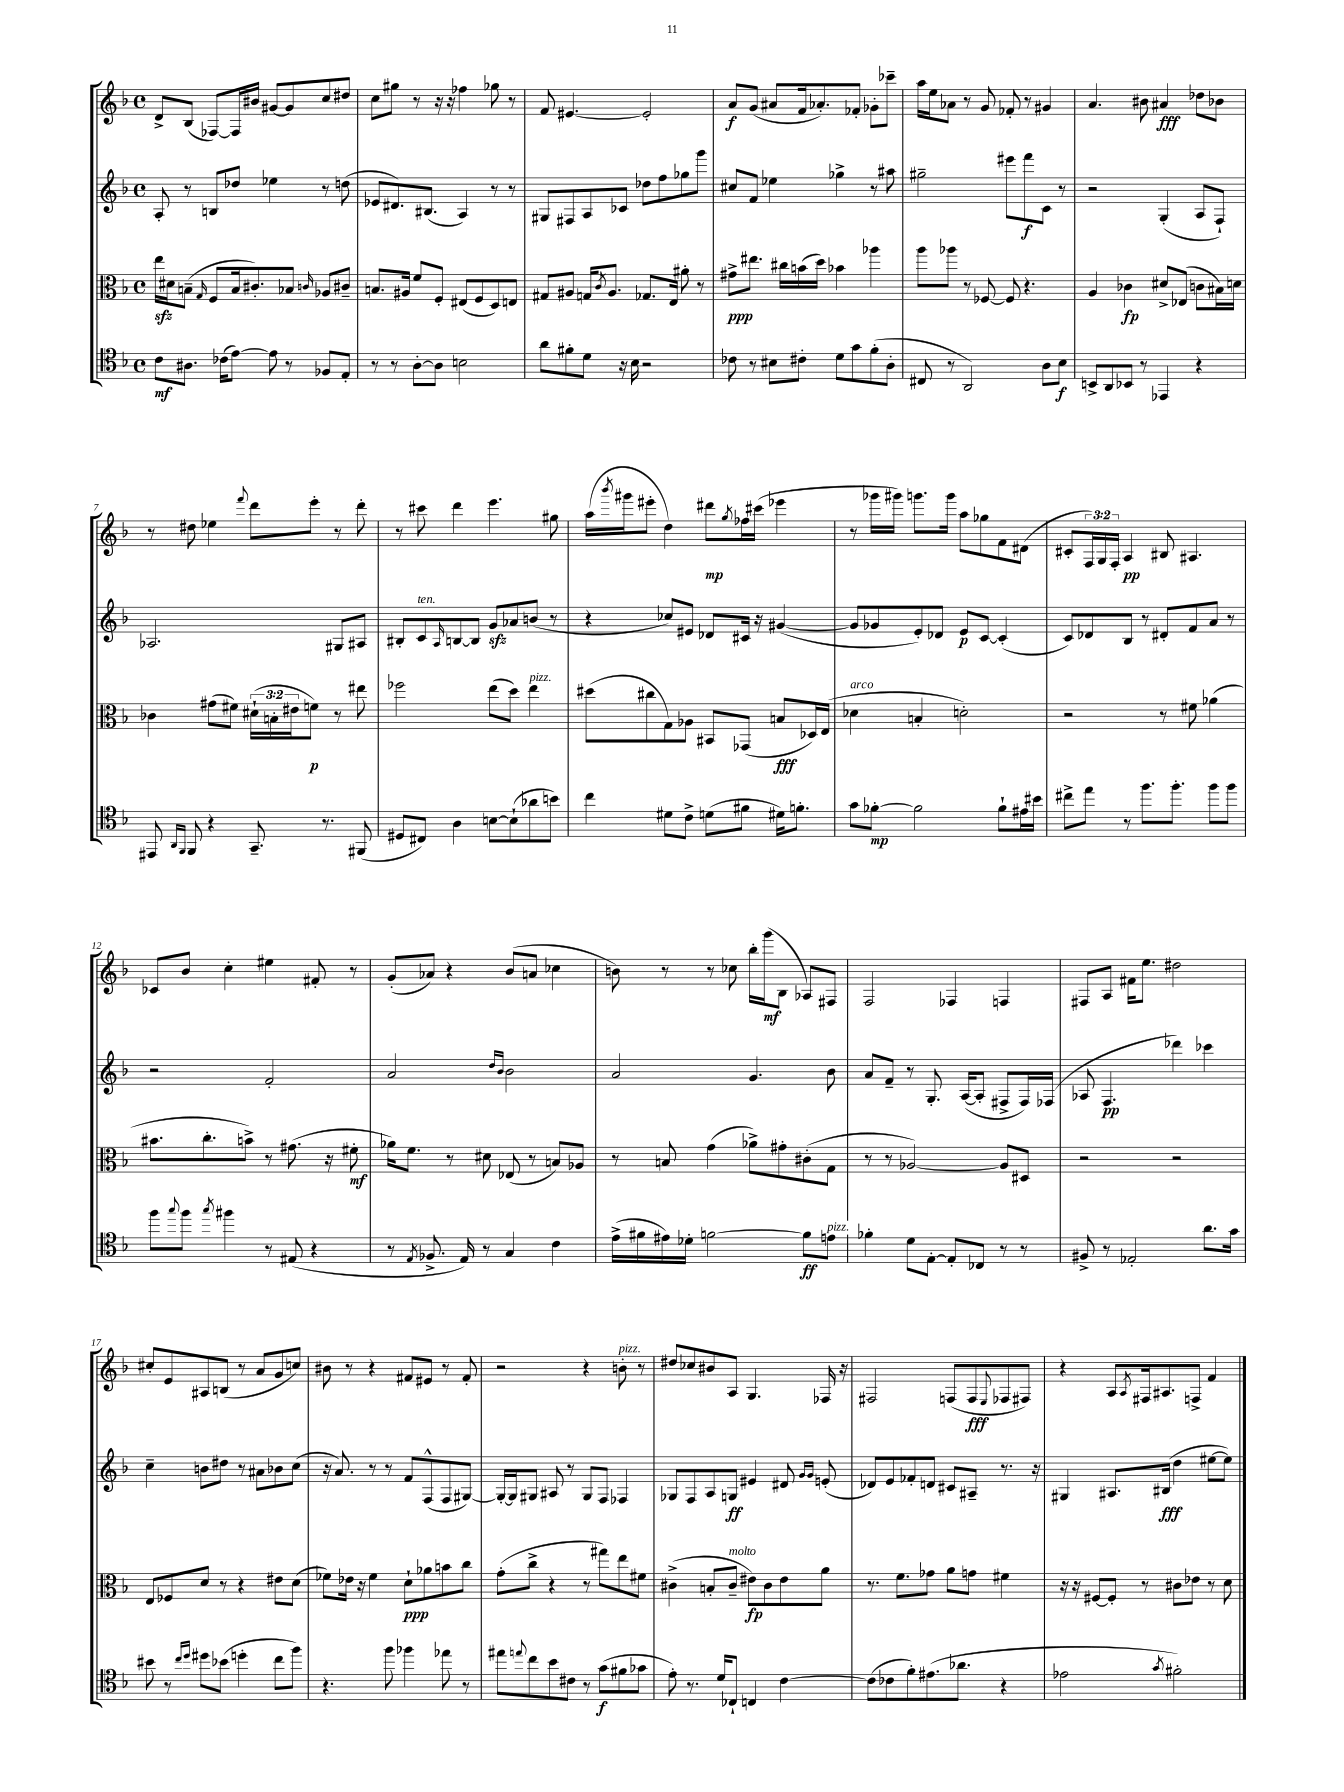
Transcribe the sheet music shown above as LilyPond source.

<<
\new StaffGroup <<
\new Staff = "s0" {
    \clef treble \key f \major \defaultTimeSignature \time 4/4 \override Staff.TupletNumber.text = #tuplet-number::calc-fraction-text
    d'8-> bes8( fes8~) fes16 bis'16 gis'8~ gis'8 c''8 dis''8 |
    c''8 gis''8 r8 r16 r16 fes''4 ges''8 r8 |
    f'8 eis'4.~ eis'2-. |
    a'8\f g'8( ais'8 f'16 aes'8.-.) fes'8-. ges'8-. ces'''8-- |
    a''16 e''16 aes'8 r8 g'8 fes'8-. r8 gis'4 |
    a'4. bis'8 ais'4\fff des''8 bes'8 |
    r8 dis''8 ees''4 \appoggiatura { f'''8 } d'''8 e'''8-. r8 d'''8-. |
    r8 cis'''8 d'''4 e'''4. gis''8 |
    a''16( \acciaccatura { bes'''8 } gis'''16 eis'''8-. d''4) dis'''8\mp \acciaccatura { g''8 } fes''16 cis'''16( ees'''4 |
    r8 ges'''16 gis'''16) g'''8. g'''16 a''8 ges''8 f'8 dis'8( |
    cis'8-. \tuplet 3/2 { f16) g16 f16-. } a4\pp bis8 ais4. |
    ces'8 bes'8 c''4-. eis''4 fis'8-. r8 |
    g'8-.( aes'8) r4 bes'8( a'8 ces''4 |
    b'8) r8 r8 ces''8 bes''16-. g'''16\mf( bes8 aes8) fis8 |
    f2 fes4 f4 |
    fis8 a8 fis'16 e''8. dis''2 |
    cis''8-. e'8 ais8 b8( r8 a'8 g'8 c''8) |
    bis'8 r8 r4 fis'8 eis'8 r8 fis'8-. |
    r2 r4 b'8-.^\markup { \italic "pizz." } r8 |
    dis''8 ces''8 bis'8 a8 g4. fes16 r16 |
    fis2 f8( f8\fff \appoggiatura { e8 } fes8 fis8) |
    r4 a8 \acciaccatura { a8 } fis16 ais8. f8-> f'4 \bar "|." |
}
\new Staff = "s1" {
    \clef treble \key f \major \defaultTimeSignature \time 4/4
    a8-. r8 b8 des''8 ees''4 r8 d''8( |
    ees'8 dis'8.) bis8.( a4) r8 r8 |
    gis8 fis8 a8 ces'8 des''8 f''8 ges''8 g'''8 |
    cis''8 f'8 ees''4 ges''4-> r8 ais''8 |
    gis''2-- eis'''8 f'''8\f c'8 r8 |
    r2 g4-.( a8 f8-!) |
    aes2. gis8 ais8 |
    bis8-. c'8^\markup { \italic "ten." } \grace { a16 } b8~ b8 g'8\sfz aes'8 b'8( r8 |
    r4 ces''8) eis'8 des'8 cis'16 r16 gis'4~( |
    gis'8 ges'8 e'8-.) des'8 e'8\p c'8~ c'4-.( |
    c'8) des'8 bes8 r8 dis'8-. f'8 a'8 r8 |
    r2 f'2-. |
    a'2 \grace { d''16 bes'16 } bes'2 |
    a'2 g'4. bes'8 |
    a'8 f'8-- r8 g8.-. a16~( a8-. fis8-> fis16) fes16( |
    aes8 f4.\pp des'''4) ces'''4 |
    c''4-- b'8 dis''8 r8 ais'8 bes'8 c''8( |
    r16 a'8.) r8 r8 f'8 f8-^( f8 gis8~) |
    gis16~-. gis16 gis8 ais8 r8 gis8 f8 fes4 |
    ges8 f8 a8 g8\ff eis'4 dis'8 \grace { g'16 g'16 } e'8-.( |
    des'8) e'8 fes'8-. d'8 cis'8 ais8-- r8. r16 |
    gis4 ais8. bis16\fff( d''4 eis''8~ eis''8) \bar "|." |
}
\new Staff = "s2" {
    \clef alto \key f \major \defaultTimeSignature \time 4/4 \override Staff.TupletNumber.text = #tuplet-number::calc-fraction-text
    e''16\sfz dis'16 b8--( \grace { g16 } f8 b16 cis'8.-.) bes8 \grace { c'16 } aes8 cis'8-- |
    b8. ais16 f'8 f8-. eis8( f8 d8) e8 |
    gis8 ais8 g16 \acciaccatura { c'8 } ais8. ges8. e16 ais'8-. r8 |
    gis'8->\ppp eis''8. cis''16 b'16( d''16) bes'4 aes''4 |
    a''8 aes''8 r8 fes8~ fes8 r4. |
    a4 ces'4\fp dis'8-> ees8( c'8 bis16) d'16 |
    ces'4 gis'8( fis'8) \tuplet 3/2 { dis'16-!( b16-. eis'16 } f'8\p) r8 eis''8 |
    fes''2 e''8( d''8) e''4^\markup { \italic "pizz." } |
    dis''8( cis''8 g8) aes8 bis,8 ges,8( b8\fff des16) e16( |
    des'4^\markup { \italic "arco" } b4-. d'2-.) |
    r2 r8 fis'8 aes'4( |
    bis'8. c''8.-. b'8->) r8 gis'8.( r16 fis'8-.\mf |
    aes'16) f'8. r8 dis'8 ees8( r8 b8) aes8 |
    r8 b8 g'4( aes'8->) gis'8-. cis'8-.( g8 |
    r8 r8 aes2~) aes8 dis8 |
    r2 r2 |
    e8 fes8 d'8 r8 r4 eis'8 d'8( |
    fes'8) ees'16 r16 fes'4 d'8-!\ppp aes'8 b'8 c''8 |
    g'8-.( c''8-> r4 r8 gis''8) e''8 fis'8 |
    cis'4->( b8-. cis'8--^\markup { \italic "molto" } eis'8\fp) cis'8 eis'8 a'8 |
    r8. f'8. ges'8 a'8 g'8 fis'4 |
    r16 r16 fis8~ fis8-. r8 cis'8 ees'8 r8 d'8 \bar "|." |
}
\new Staff = "s3" {
    \clef tenor \key f \major \defaultTimeSignature \time 4/4
    c'8\mf ais8. ces'16( e'8~) e'8 r8 fes8 e8-. |
    r8 r8 a8~-. a8 b2 |
    a'8 fis'8-. d'8 r16 bes16 r2 |
    ces'8 r8 bis8 cis'8-. d'8 g'8 f'8-.( a8-. |
    cis8 r8 a,2) a8 bes8\f |
    b,8-> a,8 bes,8 r8 ees,4 r4 |
    eis,8 \grace { a,16 f,16 } f,8 r4 g,8.-- r8. fis,8( |
    dis8 cis8) a4 b8~ b8-!( aes'8 b'8) |
    c''4 dis'8 c'8-> d'8( fis'8 dis'16) f'8.-. |
    g'8 fes'8~-.\mp fes'2 fes'8-! eis'16 bis'16 |
    cis''8-> e''8 r8 f''8. f''8.-. f''8 f''8 |
    f''8 \appoggiatura { g''8 } f''8 \acciaccatura { g''8 } fis''4 r8 eis8( r4 |
    r8 \acciaccatura { e8 } fes8.-> e16) r8 g4 c'4 |
    e'16->( fis'16 eis'16) des'16-. f'2~ f'8\ff e'8^\markup { \italic "pizz." } |
    fes'4-. d'8 e8~-. e8-. ces8 r8 r8 |
    fis8-> r8 ees2-. a'8. g'16 |
    bis'8 r8 \grace { c''16 d''16 } dis''8 bes'8( d''4-. c''8 f''8) |
    r4. f''8 fes''4 ees''8 r8 |
    eis''8 \appoggiatura { e''8 } c''8 bes'8 cis'8 r8 g'8\f( fis'8 ges'8 |
    e'8-.) r8. d'16 ces8-! c4 c'4~ |
    c'8( ces'8 f'8-.) eis'8.( aes'8. r4 |
    ees'2 \acciaccatura { g'8 } fis'2-.) \bar "|." |
}
>>
>>
